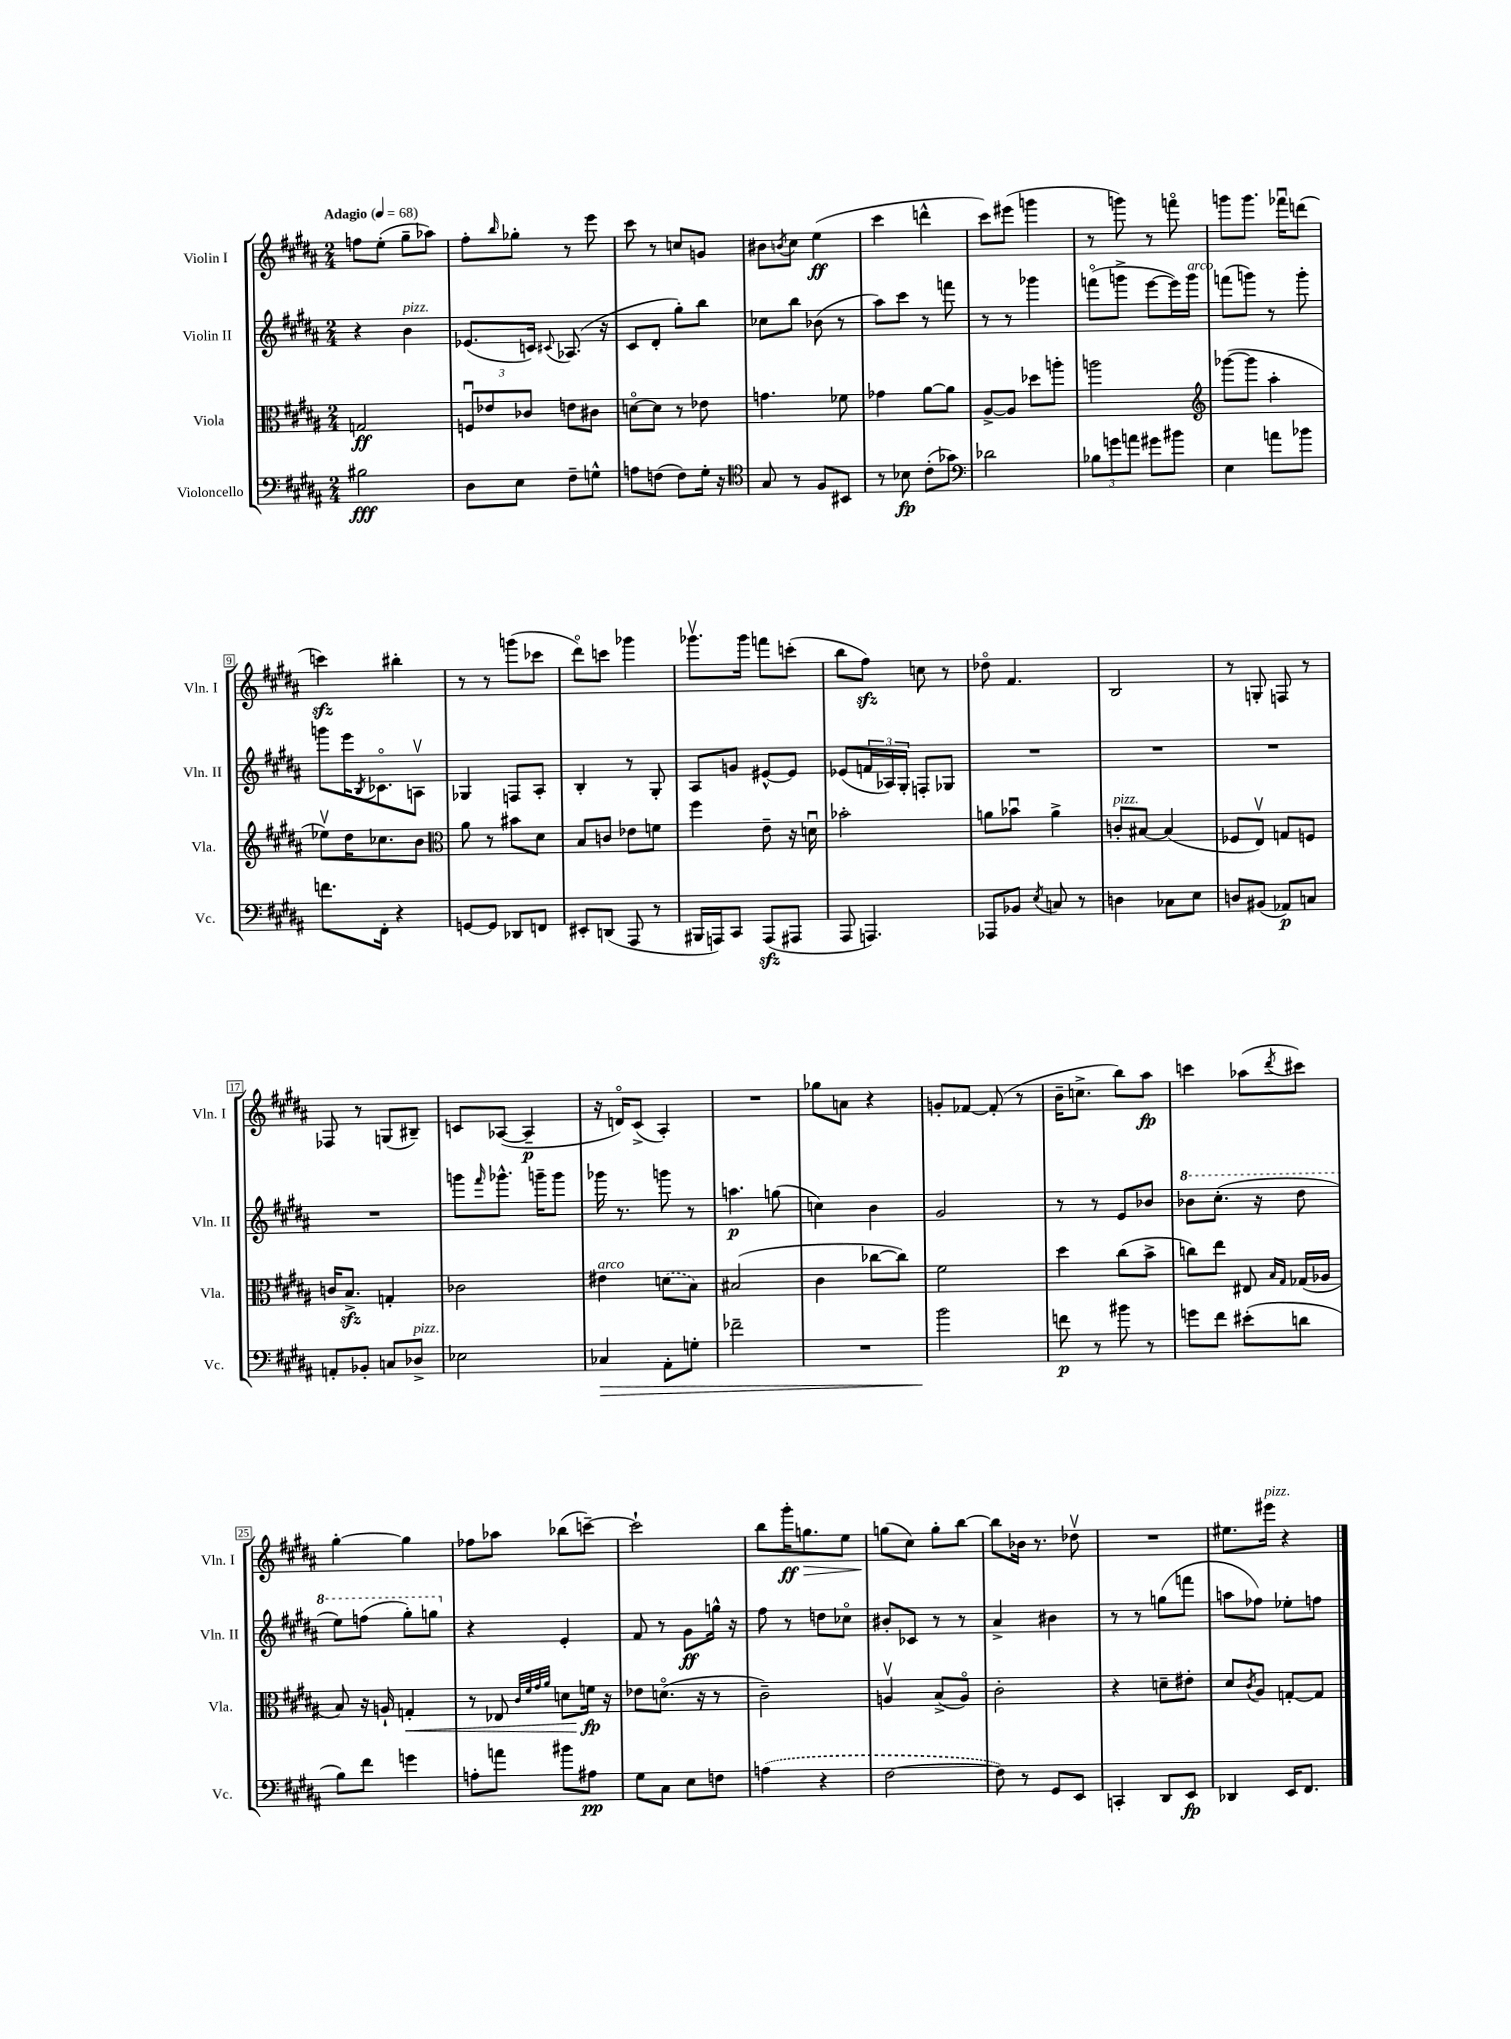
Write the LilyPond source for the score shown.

<<
\new StaffGroup <<
\new Staff = "s0" \with { instrumentName = "Violin I" shortInstrumentName = "Vln. I" } {
    \clef treble \key b \major \numericTimeSignature \time 2/4 \tempo "Adagio" 4 = 68
    f''8 e''8-.( gis''8-- aes''8) |
    fis''8-. \grace { b''16 } ges''8-. r8 e'''8 |
    cis'''8 r8 c''8 g'8 |
    bis'8 \acciaccatura { b'8 } cis''8 e''4\ff( |
    cis'''4 d'''4-^ |
    cis'''8) eis'''8( g'''4 |
    r8 g'''8) r8 f'''8\flageolet |
    g'''8 g'''8. fes'''16\downbow d'''8( |
    c'''4\sfz) bis''4-. |
    r8 r8 g'''8( ces'''8 |
    dis'''8\flageolet) c'''8 ges'''4 |
    ges'''8.\upbow ges'''16 f'''8 c'''8-.( |
    b''8 fis''8\sfz) c''8 r8 |
    des''8\flageolet fis'4. |
    b2 |
    r8 g8-. f8 r8 |
    fes8 r8 g8( bis8--) |
    c'8 aes8~( aes4--\p |
    r16 d'16\flageolet) cis'8->( ais4-.) |
    R2 |
    ges''8 a'8 r4 |
    g'8-. fes'8~ fes'8-.( r8 |
    b'16-- c''8.-> b''8) ais''8\fp |
    c'''4 aes''8( \acciaccatura { dis'''8 } cis'''8) |
    gis''4~-. gis''4 |
    fes''8 aes''8 bes''8( c'''8~--) |
    c'''2-! |
    b''8 gis'''16-.\ff g''8.\> e''8 |
    g''8\!( cis''8) g''8-. b''8~ |
    b''8 bes'16 r8. des''8\upbow |
    R2 |
    eis''8. eis'''16^\markup { \italic "pizz." } r4 \bar "|." |
}
\new Staff = "s1" \with { instrumentName = "Violin II" shortInstrumentName = "Vln. II" } {
    \clef treble \key b \major \numericTimeSignature \time 2/4
    r4 b'4^\markup { \italic "pizz." } |
    ees'8.( c'16) \appoggiatura { cis'8 } aes8.( r16 |
    cis'8 dis'8-. gis''8-.) b''8 |
    ces''8 b''8 bes'8( r8 |
    ais''8) cis'''8 r8 f'''8 |
    r8 r8 ges'''4 |
    f'''8\flageolet( g'''8-> e'''8~ e'''16) g'''16^\markup { \italic "arco" } |
    f'''8( g'''8) r8 g'''8-. |
    g'''8 e'''16 \acciaccatura { b8 } ces'8.\flageolet a8\upbow |
    ges4 f8 ais8-. |
    b4-. r8 gis8-. |
    ais8 g'8 eis'8~-^ eis'8 |
    ees'8( \tuplet 3/2 { f'16 aes16) gis16-. } f8-. ges8 |
    R2 |
    R2 |
    R2 |
    R2 |
    g'''8 \grace { fis'''16 } ges'''8.-^ g'''16-- g'''8 |
    ges'''16 r8. g'''8 r8 |
    a''4.\p g''8( |
    c''4) b'4 |
    gis'2 |
    r8 r8 e'8 bes'8 |
    \ottava #1 bes''8 cis'''8.-.( r16 dis'''8 |
    e'''8) f'''8( gis'''8-.) g'''8 \ottava #0 |
    r4 e'4-. |
    fis'8 r8 gis'8\ff g''16-^ r16 |
    fis''8 r8 d''8 ces''8\flageolet |
    bis'8-. ces'8 r8 r8 |
    ais'4-> bis'4 |
    r8 r8 g''8( f'''8 |
    a''8 fes''8) ees''8-. f''8 \bar "|." |
}
\new Staff = "s2" \with { instrumentName = "Viola" shortInstrumentName = "Vla." } {
    \clef alto \key b \major \numericTimeSignature \time 2/4
    g2\ff |
    \tuplet 3/2 { f8\downbow ees'8 ces'8 } e'8 cis'8 |
    d'8~\flageolet d'8 r8 ees'8 |
    g'4. fes'8 |
    ges'4 ais'8~ ais'8 |
    ais8~-> ais8 des''8 a''8-. |
    a''2 |
    \clef treble ges'''8~( ges'''8 ais''4-. |
    ees''8\upbow) dis''16 ces''8. b'8 |
    \clef alto ais'8 r8 bis'8 dis'8 |
    b8 c'8 ees'8 f'8 |
    fis''4 e'8-- r16 d'16\downbow |
    bes'2-. |
    a'8 bes'8\downbow a'4-> |
    c'8-.^\markup { \italic "pizz." } bis8~ bis4( |
    fes8 e8\upbow) g8 f8 |
    c'16 b8.->\sfz g4-. |
    ces'2 |
    eis'4^\markup { \italic "arco" } \once \slurDashed d'8( b8) |
    bis2( |
    cis'4 ces''8~ ces''8) |
    fis'2 |
    dis''4 cis''8( b'8-> |
    c''8) e''8 eis8 \grace { b16 gis16 } ges16( aes16 |
    b8) r16 a16-! g4-.\< |
    r8 ees8 \grace { cis'32 fis'32 gis'32 ais'32 } d'8 f'16\fp\! r16 |
    ees'8 d'8.\flageolet( r16 r8 |
    cis'2--) |
    a4\upbow b8->( a8\flageolet) |
    cis'2-. |
    r4 d'8-- eis'8-. |
    dis'8 \acciaccatura { cis'8 } ais8 g8~-. g8 \bar "|." |
}
\new Staff = "s3" \with { instrumentName = "Violoncello" shortInstrumentName = "Vc." } {
    \clef bass \key b \major \numericTimeSignature \time 2/4
    bis2\fff |
    dis8 e8 fis8-- g8-^ |
    a8 f8( f8) gis16-. r16 |
    \clef tenor gis8 r8 fis8 bis,8 |
    r8 bes8\fp cis'8-.( ges'8) |
    \clef bass des'2 |
    \tuplet 3/2 { bes8 g'8 a'8 } gis'8 bis'8 |
    e4 a'8 bes'8 |
    f'8. fis,16-. r4 |
    g,8~ g,8 des,8 f,8 |
    eis,8-. d,8( ais,,8 r8 |
    bis,,16 a,,16) cis,8 a,,8\sfz( ais,,8 |
    ais,,8 a,,4.) |
    aes,,8 bes,8 \acciaccatura { e8 } c8 r8 |
    d4 ces8 e8 |
    d8 bis,8( aes,8\p) c8 |
    a,8-. bes,8-. c8 des8->^\markup { \italic "pizz." } |
    ees2 |
    ces4\> ais,8-. g8-. |
    fes'2-- |
    R2 |
    b'2\! |
    f'8\p r8 bis'8 r8 |
    g'8 fis'8 eis'8-.( d'8 |
    b8) fis'8 g'4 |
    a8-. a'8 bis'8 ais8\pp |
    gis8 cis8 e8 f8 |
    \once \slurDashed a4( r4 |
    fis2~ |
    fis8) r8 gis,8 e,8 |
    c,4-. dis,8 e,8\fp |
    des,4 e,16 fis,8. \bar "|." |
}
>>
>>
\layout { \context { \Score \override BarNumber.stencil = #(make-stencil-boxer 0.1 0.3 ly:text-interface::print) } }
